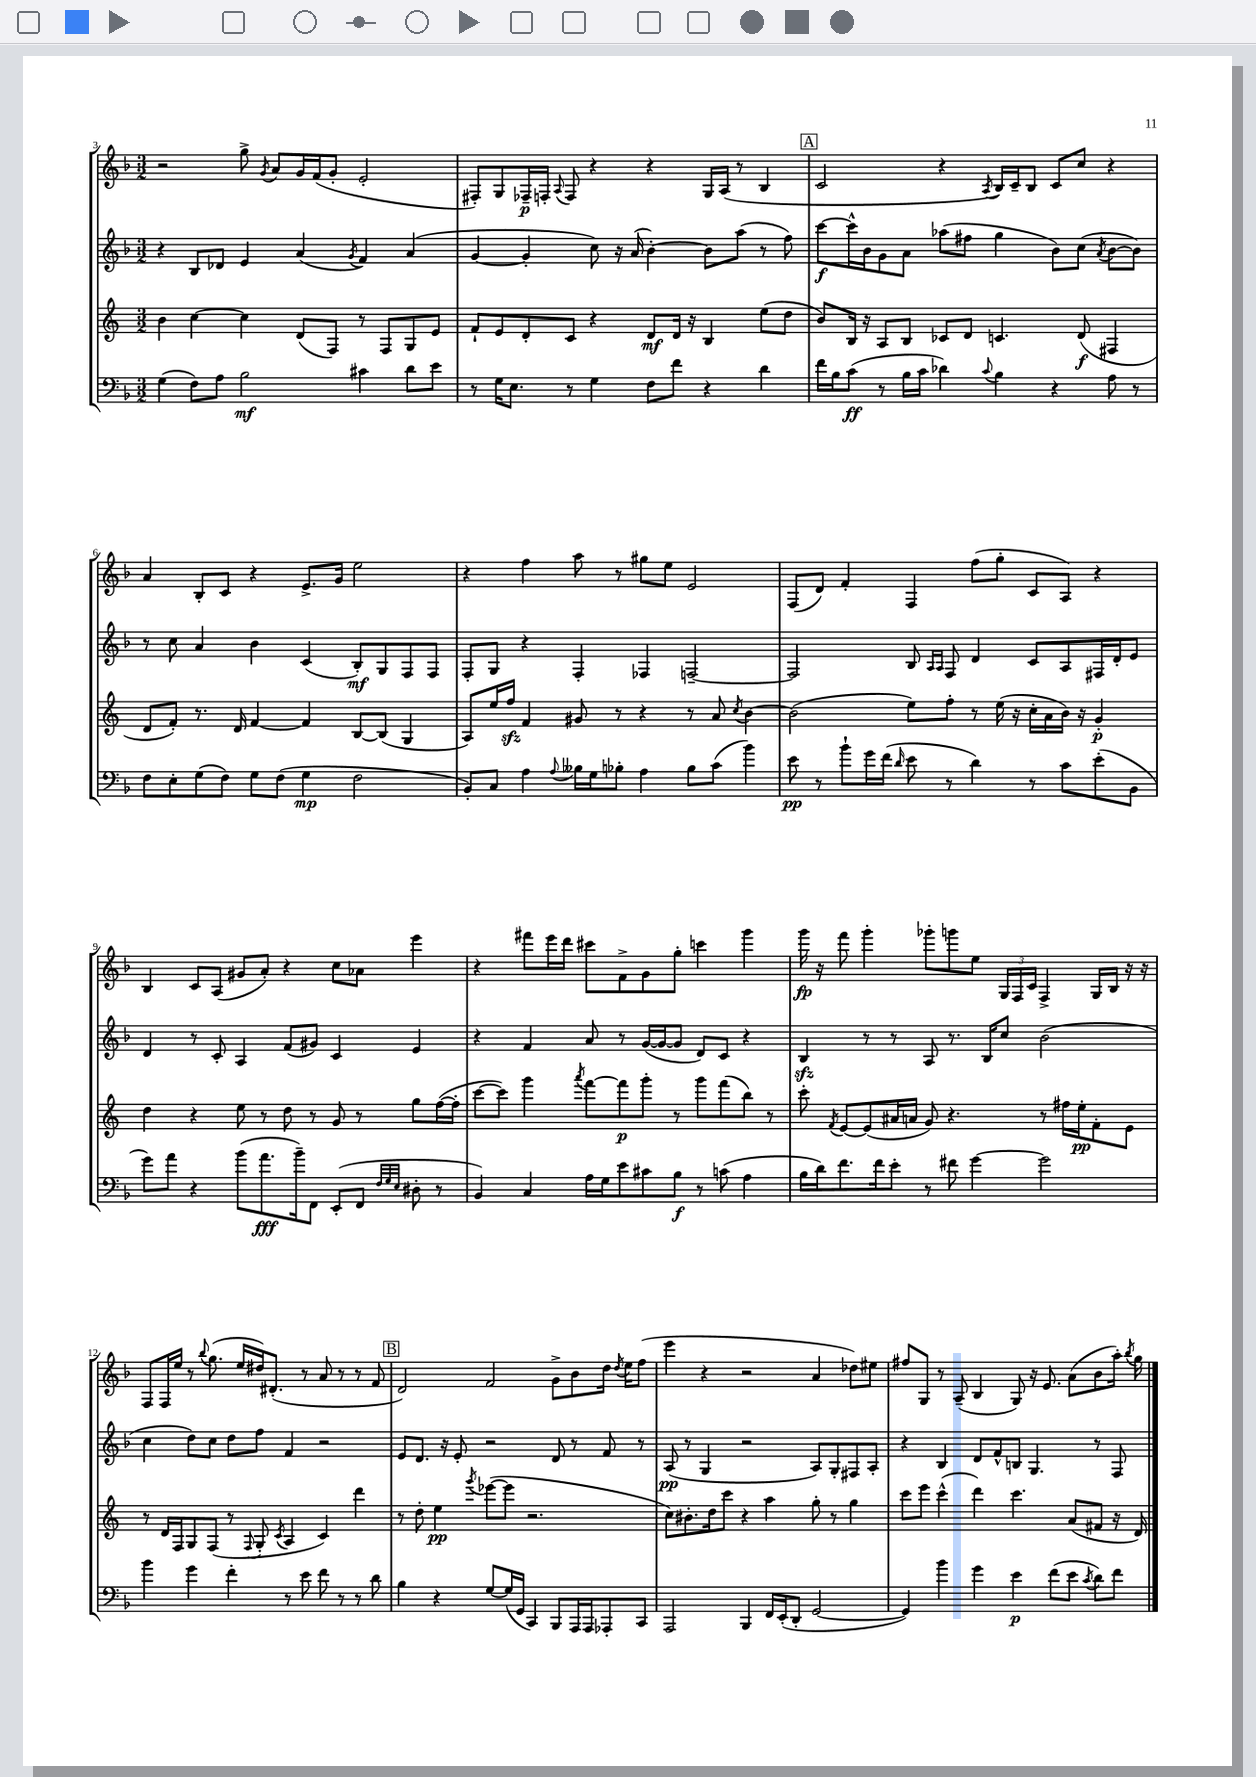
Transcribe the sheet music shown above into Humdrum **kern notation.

**kern	**dynam	**kern	**dynam	**kern	**dynam	**kern	**dynam
*part4	*part4	*part3	*part3	*part2	*part2	*part1	*part1
*staff4	*staff4	*staff3	*staff3	*staff2	*staff2	*staff1	*staff1
*clefF4	*	*clefG2	*	*clefG2	*	*clefG2	*
*k[b-]	*	*k[]	*	*k[b-]	*	*k[b-]	*
*M3/2	*	*M3/2	*	*M3/2	*	*M3/2	*
=3	=3	=3	=3	=3	=3	=3	=3
(4G\	.	4b\	.	4r	.	2r	.
8F\L)	.	[4cc\	.	8B-/L	.	.	.
8A\J	.	.	.	8d-X/J	.	.	.
2B-\	mf	4cc\]	.	4e/	.	8gg^\	.
.	.	.	.	.	.	8qg/	.
.	.	.	.	.	.	8a/L	.
.	.	(8d/L	.	(4a/	.	16g/L	.
.	.	.	.	.	.	(16f/J	.
.	.	8F/J)	.	.	.	8g'/J	.
.	.	.	.	8qg/	.	.	.
4c#X\	.	8r	.	4f/)	.	2e'/	.
.	.	8F/L	.	.	.	.	.
8d\L	.	8G/	.	(4a/	.	.	.
8e\J	.	8e/J	.	.	.	.	.
=4	=4	=4	=4	=4	=4	=4	=4
8r	.	8f`/L	.	[4g/	.	8F#X'/L)	.
16G\KL	.	8e/	.	.	.	8G/	.
8.E\J	.	.	.	.	.	.	.
.	.	8d'/	.	4g'/]	.	16F-X~/L	p
.	.	.	.	.	.	16Fn'/JJ	.
.	.	.	.	.	.	8qqA/	.
8r	.	8c/J	.	.	.	8F/	.
4G\	.	4r	.	8cc\)	.	4r	.
.	.	.	.	16r	.	.	.
.	.	.	.	(16a/	.	.	.
8F\L	.	8d/L	mf	[4b-'\)	.	4r	.
8f\J	.	16d/Jk	.	.	.	.	.
.	.	16r	.	.	.	.	.
4r	.	4B/	.	8b-\L]	.	16G/LL	.
.	.	.	.	.	.	(16A/JJ	.
.	.	.	.	(8aa\J	.	8r	.
4d\	.	(8ee\L	.	8r	.	4B-/	.
.	.	8dd\J	.	8ff\)	.	.	.
!!LO:REH:place=s1:t=A
=5	=5	=5	=5	=5	=5	=5	=5
16f\LL	.	8b/L)	.	[8ccc\L	f	2c/	.
16B-\J	.	.	.	.	.	.	.
(8c\J	ff	16B/Jk	.	16ccc^^\L]	.	.	.
.	.	16r	.	16b-\J	.	.	.
8r	.	8A/L	.	8g\	.	.	.
16B-\LL	.	8B/J	.	8a\J	.	.	.
16c\JJ	.	.	.	.	.	.	.
4d-X\)	.	8c-X/L	.	(8aa-X\L	.	4r	.
.	.	8d/J	.	8ff#X\J	.	.	.
8qqc/	.	.	.	.	.	8qA/	.
4B-\	.	4.cn/	.	4gg\	.	16B-/LL)	.
.	.	.	.	.	.	16c~/J	.
.	.	.	.	.	.	8B-/J	.
4r	.	.	.	8b-\L)	.	8c/L	.
.	.	(8d/	f	(8cc\J	.	8cc/J	.
.	.	.	.	8qa/	.	.	.
8A\	.	4F#X/	.	[8b-\L	.	4r	.
8r	.	.	.	8b-\J])	.	.	.
!!LO:LB:g=z
=6	=6	=6	=6	=6	=6	=6	=6
8F\L	.	8d/L	.	8r	.	4a/	.
8E'\	.	8f'/J)	.	8cc\	.	.	.
(8G\	.	8.r	.	4a/	.	8B-'/L	.
8F\J)	.	.	.	.	.	8c/J	.
.	.	16d/	.	.	.	.	.
8G\L	.	[4f/	.	4b-\	.	4r	.
(8F\J	.	.	.	.	.	.	.
4G\	mp	4f/]	.	(4c/	.	8.e^/L	.
.	.	.	.	.	.	16g/Jk	.
2F\	.	[8B/L	.	8B-'/L)	mf	2ee\	.
.	.	(8B/J]	.	8G/	.	.	.
.	.	4G/	.	8F/	.	.	.
.	.	.	.	8F/J	.	.	.
=7	=7	=7	=7	=7	=7	=7	=7
8BB-'/L)	.	8A/L)	.	8F'/L	.	4r	.
8C/J	.	16ee/L	.	8G/J	.	.	.
.	.	16ffzz/JJ	.	.	.	.	.
4A\	.	4f/	.	4r	.	4ff\	.
8qqA/	.	.	.	.	.	.	.
16B--X\LL	.	8g#X/	.	4F'/	.	8aa\	.
16G\J	.	.	.	.	.	.	.
8B-X'\J	.	8r	.	.	.	8r	.
4A\	.	4r	.	4F-X/	.	8gg#X\L	.
.	.	.	.	.	.	8ee\J	.
8B-\L	.	8r	.	[2Fn~/	.	2e/	.
(8c\J	.	8a/	.	.	.	.	.
.	.	8qcc/	.	.	.	.	.
4b-\)	.	[4b\	.	.	.	.	.
=8	=8	=8	=8	=8	=8	=8	=8
8e\	pp	(2b\]	.	2F/]	.	(8F/L	.
8r	.	.	.	.	.	8d/J)	.
8b-`\L	.	.	.	.	.	4f'/	.
16g\L	.	.	.	.	.	.	.
(16f\JJ	.	.	.	.	.	.	.
16qqd/	.	.	.	.	.	.	.
8e\	.	8ee\L)	.	8B-/	.	4F/	.
.	.	.	.	16qqA/LL	.	.	.
.	.	.	.	16qqA/JJ	.	.	.
8r	.	8ff'\J	.	8F/	.	.	.
4d\)	.	8r	.	4d/	.	(8ff\L	.
.	.	(16ee\	.	.	.	8gg'\J	.
.	.	16r	.	.	.	.	.
8r	.	16cc'\LL	.	8c/L	.	8c/L	.
.	.	16a\	.	.	.	.	.
8c\L	.	16b\JJ)	.	8A/	.	8A/J)	.
.	.	16r	.	.	.	.	.
(8e'\	.	4g'/	p	16F#X/L	.	4r	.
.	.	.	.	16d'/J	.	.	.
8BB-\J	.	.	.	8e/J	.	.	.
!!LO:LB:g=z
=9	=9	=9	=9	=9	=9	=9	=9
8g\L)	.	4dd\	.	4d/	.	4B-/	.
8a\J	.	.	.	.	.	.	.
4r	.	4r	.	8r	.	8c/L	.
.	.	.	.	8c'/	.	(8A/J	.
(8b-\L	.	8ee\	.	4A/	.	8g#X/L	.
8.a\	fff	8r	.	.	.	8a'/J)	.
.	.	8dd\	.	(8f/L	.	4r	.
16b-~\k)	.	.	.	.	.	.	.
8FF\J	.	8r	.	8g#X/J)	.	.	.
(8EE'/L	.	8g/	.	4c/	.	8cc\L	.
8FF/J	.	8r	.	.	.	8a-X\J	.
32qqF/LLL	.	.	.	.	.	.	.
32qqG/	.	.	.	.	.	.	.
32qqE/JJJ	.	.	.	.	.	.	.
8D#X'\	.	8gg\L	.	4e/	.	4eee\	.
8r	.	([16ff\L	.	.	.	.	.
.	.	16ff'\JJ]	.	.	.	.	.
=10	=10	=10	=10	=10	=10	=10	=10
4BB-/)	.	[8ccc\L	.	4r	.	4r	.
.	.	8ccc\J])	.	.	.	.	.
4C/	.	4ggg\	.	4f/	.	8fff#X\L	.
.	.	.	.	.	.	16eee\L	.
.	.	.	.	.	.	16ddd\JJ	.
.	.	8qaaa/	.	.	.	.	.
16A\LL	.	[8fff\L	.	8a/	.	8ccc#X\L	.
16G\J	.	.	.	.	.	.	.
8e\	.	8fff\]	p	8r	.	8f^\	.
8c#X\	.	8ggg'\J	.	([16g/LL	.	8g\	.
.	.	.	.	16g/J_	.	.	.
8B-\J	f	8r	.	8g/J]	.	8gg'\J	.
8r	.	8ggg\L	.	8d/L)	.	4cccn\	.
(8cn\	.	(8fff\	.	8c/J	.	.	.
4A\	.	8bb\J)	.	4r	.	4ggg\	.
.	.	8r	.	.	.	.	.
=11	=11	=11	=11	=11	=11	=11	=11
16B-\LL	.	8ccc'\	.	4B-zz/	.	16ggg\	fp
16d\J)	.	.	.	.	.	16r	.
.	.	8qf/	.	.	.	.	.
8.f\	.	[8e/L	.	.	.	8fff\	.
.	.	(8e/]	.	8r	.	4ggg'\	.
16f\k	.	.	.	.	.	.	.
8e'\J	.	16a#X/L	.	8r	.	.	.
.	.	16an/JJ	.	.	.	.	.
8r	.	8g/)	.	8A/	.	8ggg-X'\L	.
8f#X\	.	4.r	.	8.r	.	8gggn\	.
[4g\	.	.	.	.	.	8ee\J	.
.	.	.	.	16B-/KL	.	.	.
.	.	.	.	8cc/J	.	24G/LL	.
.	.	.	.	.	.	24F/	.
.	.	.	.	.	.	24c/JJ	.
2g\]	.	8r	.	(2b-\	.	4F^/	.
.	.	16ff#X\LL	.	.	.	.	.
.	.	16ee'\J	pp	.	.	.	.
.	.	8f'\	.	.	.	16G/LL	.
.	.	.	.	.	.	16B-/JJ	.
.	.	8e\J	.	.	.	16r	.
.	.	.	.	.	.	16r	.
!!LO:LB:g=z
=12	=12	=12	=12	=12	=12	=12	=12
4b-\	.	8r	.	4cc\	.	8F/L	.
.	.	16d/LL	.	.	.	16F/L	.
.	.	16F/J	.	.	.	16ee/JJ	.
4g\	.	8G/	.	8dd\L)	.	8r	.
.	.	.	.	.	.	8qqbb-/	.
.	.	(8F/J	.	8cc\J	.	(8.gg\	.
4f'\	.	8r	.	8dd\L	.	.	.
.	.	.	.	.	.	16ee/LL	.
.	.	8qqF/	.	.	.	.	.
.	.	8G'/	.	8ff\J	.	16dd#X/J)	.
.	.	.	.	.	.	(8.d#X'/J	.
.	.	8qc/	.	.	.	.	.
8r	.	4A/	.	4f/	.	.	.
8e\	.	.	.	.	.	8r	.
8f\	.	4c/)	.	2r	.	8a/	.
8r	.	.	.	.	.	8r	.
8r	.	4ddd\	.	.	.	8r	.
8d\	.	.	.	.	.	8f/	.
!!LO:REH:place=s1:t=B
=13	=13	=13	=13	=13	=13	=13	=13
4B-\	.	8r	.	8e/L	.	2d/)	.
.	.	8dd'\	.	8.d/J	.	.	.
4r	.	4ee\	pp	.	.	.	.
.	.	.	.	16r	.	.	.
.	.	.	.	8e'/	.	.	.
.	.	8qggg/	.	.	.	.	.
[8G/L	.	([8eee-X\L	.	2r	.	2f/	.
(16G/L]	.	8eee-\J]	.	.	.	.	.
16GG/JJ	.	.	.	.	.	.	.
4CC/)	.	2.r	.	.	.	.	.
8BBB-/L	.	.	.	8d/	.	8g^\L	.
16AAA/L	.	.	.	8r	.	8b-\	.
16AAA/J	.	.	.	.	.	.	.
8AAA-X'/	.	.	.	8f/	.	16dd\Jk	.
.	.	.	.	.	.	8qdd/	.
.	.	.	.	.	.	16ee\KL	.
8CC/J	.	.	.	8r	.	(8ff\J	.
=14	=14	=14	=14	=14	=14	=14	=14
2AAA/	.	8cc\L)	.	(8A/	pp	4eee\	.
.	.	8.b#X'\	.	8r	.	.	.
.	.	.	.	4G/	.	4r	.
.	.	16dd\k	.	.	.	.	.
.	.	8ccc\J	.	.	.	.	.
4BBB-/	.	4r	.	2r	.	2r	.
16FF/LL	.	4aa\	.	.	.	.	.
(16EE'/J	.	.	.	.	.	.	.
8DD'/J	.	.	.	.	.	.	.
[2GG/	.	8gg'\	.	8A/L)	.	4a/	.
.	.	8r	.	8G'/	.	.	.
.	.	4gg\	.	8F#X/	.	8dd-X\L)	.
.	.	.	.	8A'/J	.	8ee#X\J	.
=15	=15	=15	=15	=15	=15	=15	=15
4GG/])	.	8ccc\L	.	4r	.	8ff#X/L	.
.	.	8eee\J	.	.	.	8G/J	.
4b-\	.	(4ccc^^\	.	4B-/	.	8r	.
.	.	.	.	.	.	(8A~/	.
4g\	.	4ddd\)	.	8d/L	.	4B-/	.
.	.	.	.	8f^^/	.	.	.
4e\	p	4.ccc\	.	8Bn/J	.	8G/)	.
.	.	.	.	4.G/	.	16r	.
.	.	.	.	.	.	8.e/	.
(8f\L	.	.	.	.	.	.	.
8e\J	.	(8a/L	.	.	.	(8a\L	.
8qc/	.	.	.	.	.	.	.
8d\L)	.	8f#X/J	.	8r	.	8b-\	.
8f\J	.	16r	.	8F/	.	16aa'\Jk)	.
.	.	.	.	.	.	8qbb-/	.
.	.	16d/)	.	.	.	16gg\	.
==	==	==	==	==	==	==	==
*-	*-	*-	*-	*-	*-	*-	*-
